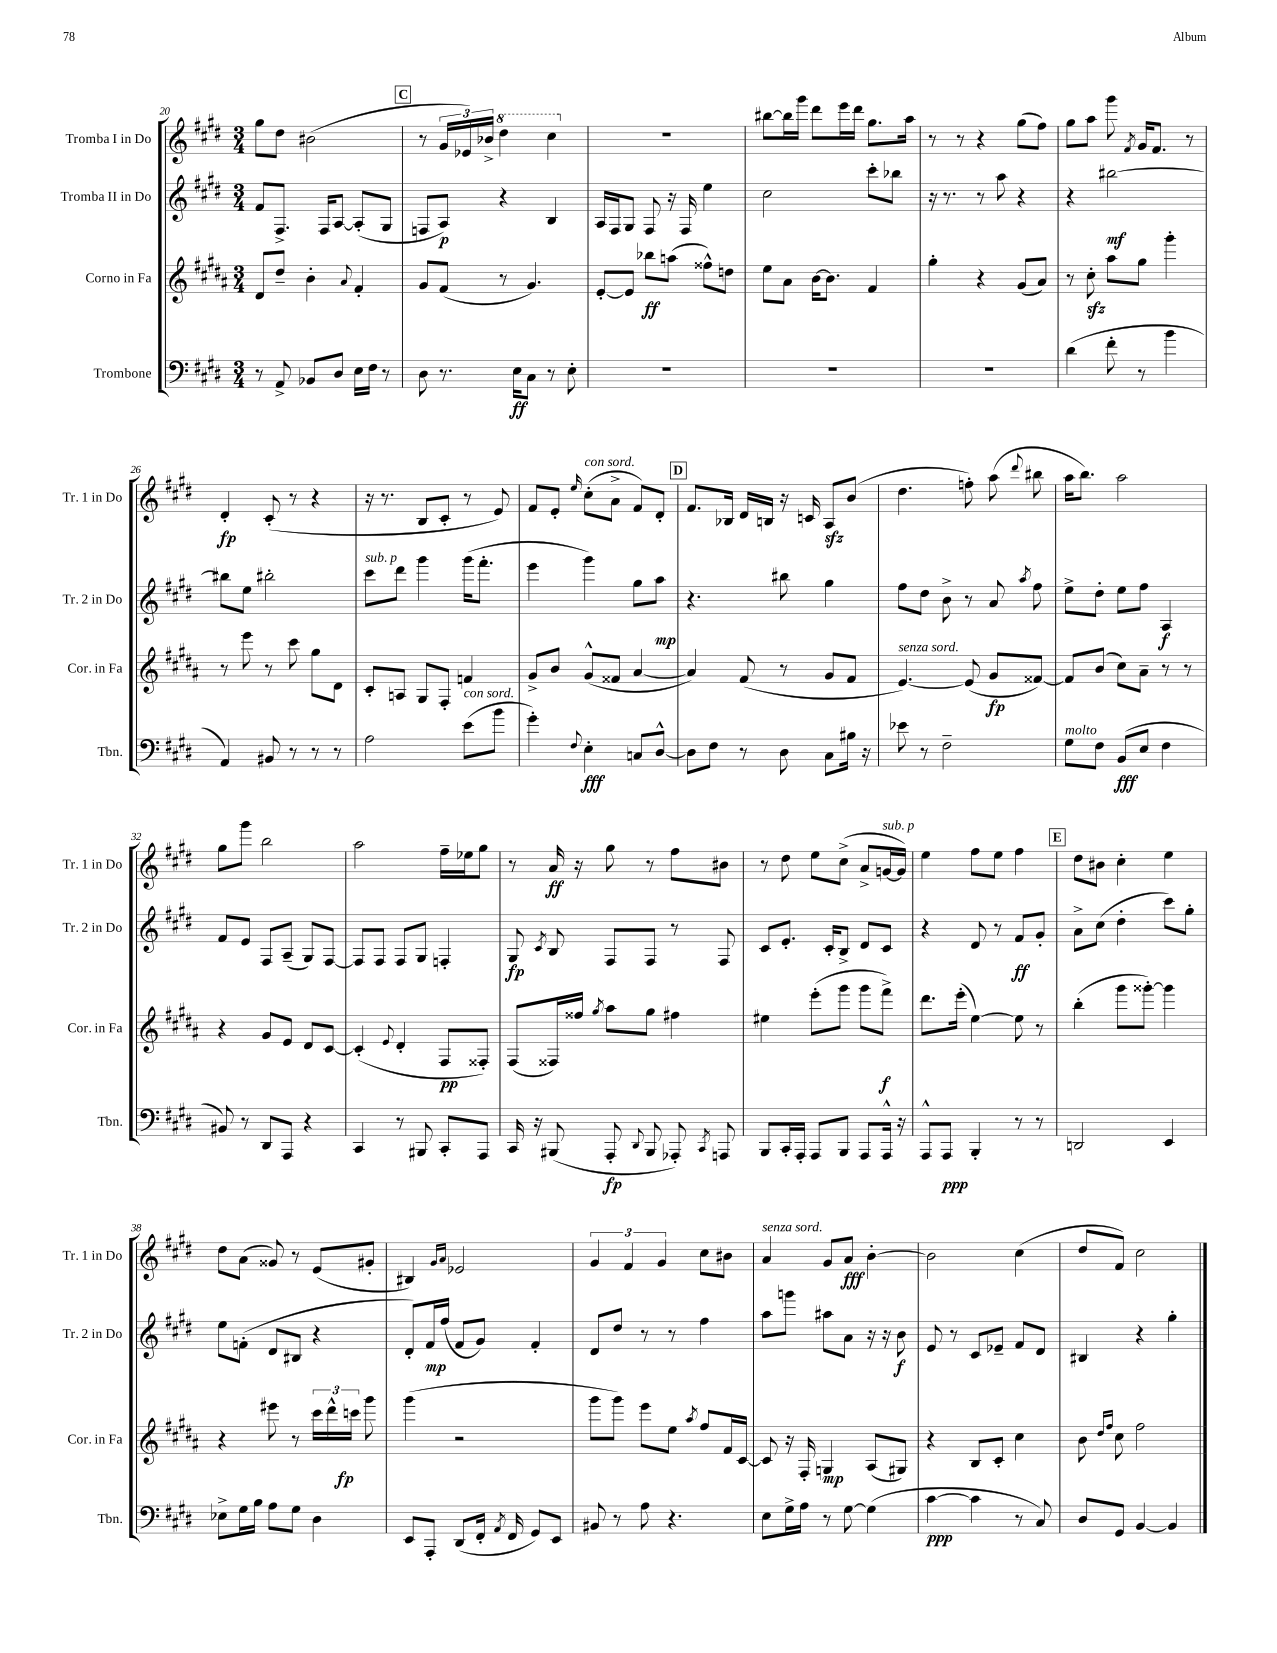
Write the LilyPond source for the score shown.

<<
\new StaffGroup <<
\new Staff = "s0" \with { instrumentName = "Tromba I in Do" shortInstrumentName = "Tr. 1 in Do" } {
    \clef treble \key e \major \numericTimeSignature \time 3/4
    \autoBeamOff gis''8[ dis''8] bis'2( |
    \mark \markup { \box "C" } r8 \tuplet 3/2 { gis'16[ ees'16) bes'16]-> } \ottava #1 dis'''4 cis'''4 \ottava #0 |
    R2. |
    bis''8[~ bis''16 gis'''16] dis'''8[ e'''16 dis'''16] gis''8.[ a''16] |
    r8 r8 r4 gis''8[( fis''8]) |
    gis''8[ a''8] gis'''8 \acciaccatura { fis'8 } gis'16[ fis'8.] r8 |
    dis'4-.\fp cis'8-.( r8 r4 |
    r16 r8. b8[ cis'8]-. r8 e'8) |
    fis'8[ e'8]-. \grace { e''16 } cis''8[-.^\markup { \italic "con sord." }( a'8]-> fis'8[) dis'8]-. |
    \mark \markup { \box "D" } fis'8.[ bes16] dis'16[ b16] r16 c'16 a8[\sfz b'8]( |
    dis''4. f''8-.) a''8( \appoggiatura { dis'''8 } bis''8 |
    a''16[ b''8.]) a''2 |
    gis''8[ gis'''8] b''2 |
    a''2 fis''16[-- ees''16 gis''8] |
    r8 a'16\ff r16 gis''8 r8 fis''8[ bis'8] |
    r8 dis''8 e''8[ cis''8]->( a'8[-> g'16~^\markup { \italic "sub. p" } g'16]) |
    e''4 fis''8[ e''8] fis''4 |
    \mark \markup { \box "E" } dis''8[ bis'8] cis''4-. e''4 |
    dis''8[ a'8]( gisis'8) r8 e'8[( gis'8]-. |
    bis4) \grace { gis'16[ a'16] } ees'2 |
    \tuplet 3/2 { gis'4 fis'4 gis'4 } cis''8[ bis'8] |
    a'4^\markup { \italic "senza sord." } gis'8[ a'8]\fff b'4~-. |
    b'2 cis''4( |
    dis''8[ fis'8]) cis''2 \bar "|." |
}
\new Staff = "s1" \with { instrumentName = "Tromba II in Do" shortInstrumentName = "Tr. 2 in Do" } {
    \clef treble \key e \major \numericTimeSignature \time 3/4
    \autoBeamOff fis'8[ fis8.]-> fis16[ a8]~ a8[-.( gis8] |
    \mark \markup { \box "C" } f8[ a8]\p) r4 b4 |
    a16[ fis16 gis8] fis8 r16 fis16 e''4 |
    cis''2 cis'''8[-. bes''8] |
    r16 r8. r8 a''8 r4 |
    r4 bis''2~\mf |
    bis''8[ e''8] bis''2-. |
    cis'''8[^\markup { \italic "sub. p" } dis'''8] gis'''4 gis'''16[( fis'''8.]-. |
    e'''4 gis'''4) gis''8[ a''8]\mp |
    \mark \markup { \box "D" } r4. bis''8 gis''4 |
    fis''8[ dis''8] b'8-> r8 a'8 \acciaccatura { a''8 } fis''8 |
    e''8[-> dis''8]-. e''8[ fis''8] a4\f |
    fis'8[ e'8] fis8[ a8]--( gis8[) fis8]~ |
    fis8[ fis8] fis8[ gis8] f4-. |
    gis8\fp \acciaccatura { cis'8 } b8 fis8[ fis8] r8 fis8 |
    cis'8[ e'8.]-. cis'16[-. b8]-> dis'8[ cis'8] |
    r4 dis'8 r8 fis'8[\ff gis'8]-. |
    \mark \markup { \box "E" } a'8[-> cis''8]( dis''4-. cis'''8[) gis''8]-. |
    e''8[ f'8]-.( dis'8[ bis8] r4 |
    dis'8[-.) fis'16\mp fis''16]( fis'8[ gis'8]) fis'4-. |
    dis'8[ dis''8] r8 r8 fis''4 |
    a''8[ g'''8] ais''8[ a'8] r16 r16 b'8\f |
    e'8 r8 cis'8[ ees'8]-- fis'8[ dis'8] |
    bis4 r4 gis''4-. \bar "|." |
}
\new Staff = "s2" \with { instrumentName = "Corno in Fa" shortInstrumentName = "Cor. in Fa" } {
    \clef treble \key b \major \numericTimeSignature \time 3/4
    \autoBeamOff dis'8[ dis''8]-- b'4-. \appoggiatura { ais'8 } fis'4-. |
    \mark \markup { \box "C" } gis'8[ fis'8]( r8 gis'4.) |
    e'8[~-. e'8] bes''8[\ff a''8]( fisis''8[-^) d''8] |
    e''8[ ais'8] b'16[~ b'8.] fis'4 |
    gis''4-. r4 gis'8[( ais'8]) |
    r8 cis''8-.\sfz ais''8[ gis''8] gis'''4-. |
    r8 e'''8 r8 cis'''8 gis''8[ dis'8] |
    cis'8[-. a8] gis8[ fis8]-. f'4 |
    gis'8[-> b'8] gis'8[-^( fisis'8] ais'4~ |
    \mark \markup { \box "D" } ais'4) fis'8( r8 gis'8[ fis'8] |
    e'4.~^\markup { \italic "senza sord." }) e'8( gis'8[\fp fisis'8]~) |
    fisis'8[ b'8]( cis''8[) ais'8]-- r8 r8 |
    r4 gis'8[ e'8] dis'8[ cis'8]~ |
    cis'4-.( \appoggiatura { e'8 } dis'4-. fis8[\pp fisis8]-.) |
    fis8[( fisis16) fisis''16] \acciaccatura { gis''8 } ais''8[ gis''8] fis''4 |
    eis''4 e'''8[-.( gis'''8] gis'''8[ fis'''8]->\f) |
    dis'''8.[ e'''16]-.( e''4~) e''8 r8 |
    \mark \markup { \box "E" } b''4-.( gis'''8[ gisis'''8]~-.) gisis'''4 |
    r4 eis'''8 r8 \tuplet 3/2 { cis'''16[ dis'''16-^ c'''16]\fp } gis'''8 |
    gis'''4( r2 |
    gis'''8[ gis'''8]) e'''8[ e''8] \acciaccatura { ais''8 } fis''8[ fis'16 cis'16]~ |
    cis'8 r16 fis16-. g4\mp ais8[( gis8]) |
    r4 b8[ cis'8]-. cis''4 |
    b'8 \grace { dis''16[ fis''16] } cis''8 fis''2 \bar "|." |
}
\new Staff = "s3" \with { instrumentName = "Trombone" shortInstrumentName = "Tbn." } {
    \clef bass \key e \major \numericTimeSignature \time 3/4
    \autoBeamOff r8 a,8-> bes,8[ dis8] e16[ fis16] r8 |
    \mark \markup { \box "C" } dis8 r8. e16[\ff cis8] r8 e8-. |
    R2. |
    R2. |
    R2. |
    dis'4( fis'8-. r8 b'4 |
    a,4) bis,8 r8 r8 r8 |
    a2 e'8[^\markup { \italic "con sord." }( b'8] |
    gis'4-.) \appoggiatura { fis8 } e4-.\fff c8[ dis8]~-^ |
    \mark \markup { \box "D" } dis8[ fis8] r8 dis8 cis8[ bis16] r16 |
    ees'8 r8 fis2-- |
    gis8[^\markup { \italic "molto" } fis8] b,8[\fff( e8] fis4 |
    bis,8) r8 dis,8[ a,,8] r4 |
    cis,4 r8 bis,,8 cis,8[-. a,,8] |
    cis,16 r16 bis,,8( a,,8-.\fp \appoggiatura { dis,8 } bis,,8 aes,,8-.) \acciaccatura { cis,8 } a,,8 |
    b,,8[ cis,16-. a,,16]-. a,,8[ b,,8] a,,8[ a,,16]-^ r16 |
    a,,8[-^ a,,8]\ppp b,,4-. r8 r8 |
    \mark \markup { \box "E" } d,2 e,4 |
    ees8[-> gis16 b16] a8[ gis8] dis4 |
    e,8[ a,,8]-. dis,8[( fis,16]-. \acciaccatura { a,8 } fis,16 gis,8[) e,8] |
    bis,8 r8 a8 r4. |
    e8[ gis16-> a16] r8 gis8~ gis4( |
    cis'4~\ppp cis'4 r8 cis8) |
    dis8[ gis,8] b,4~ b,4 \bar "|." |
}
>>
>>
\layout { \context { \Score currentBarNumber = #20 } }
